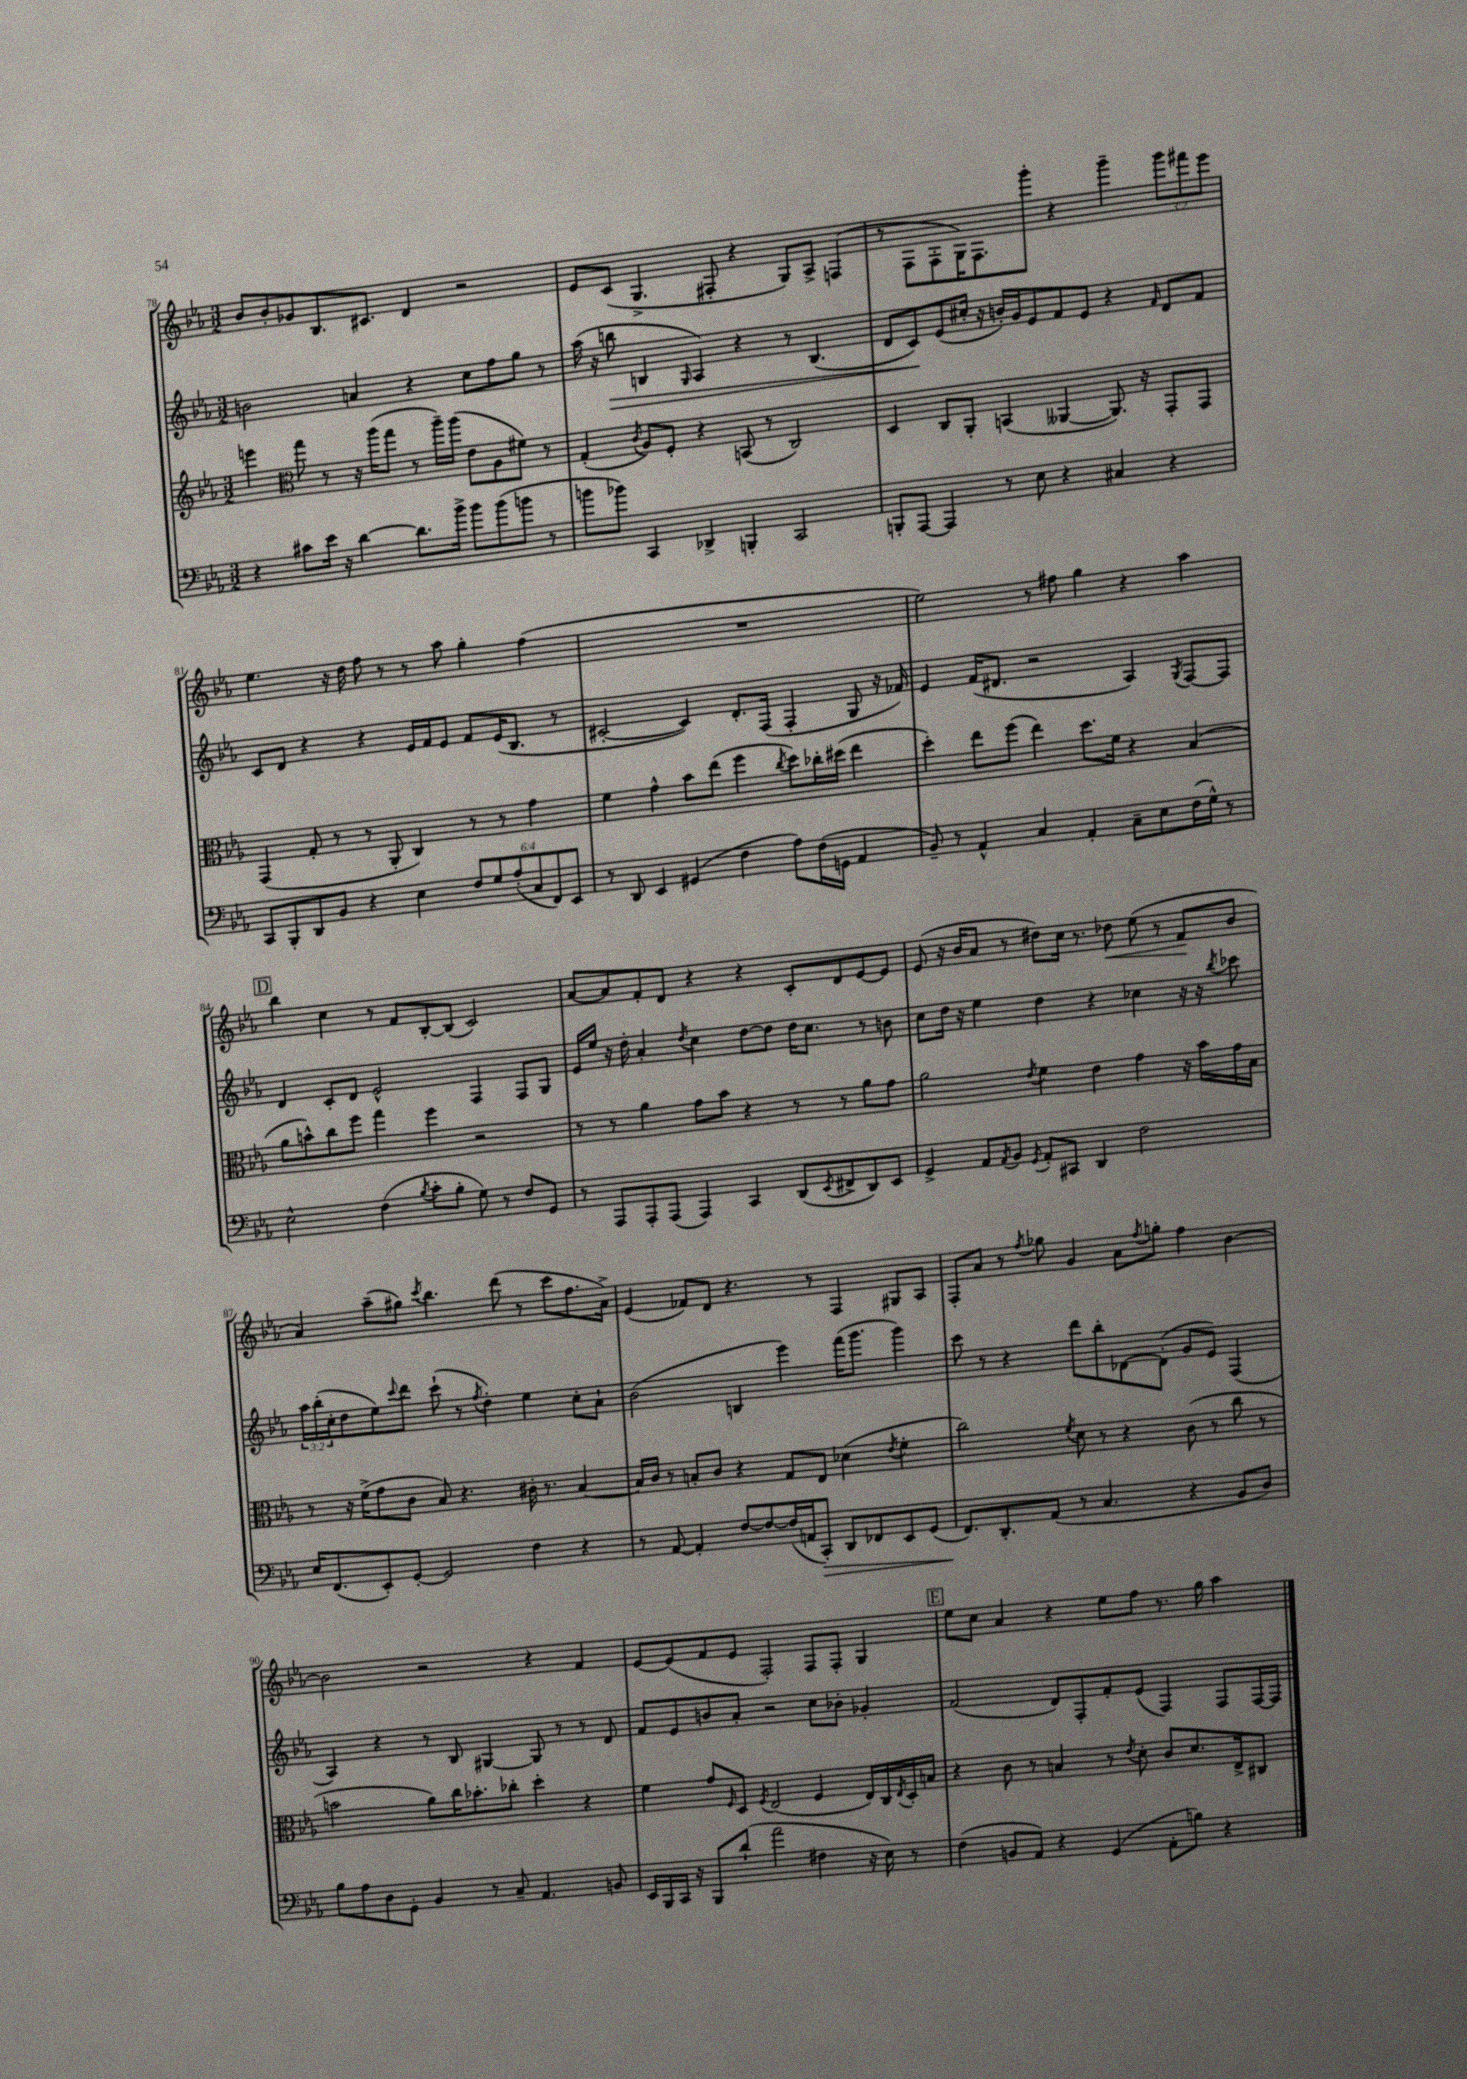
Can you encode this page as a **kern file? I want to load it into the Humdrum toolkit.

**kern	**kern	**kern	**kern
*staff4	*staff3	*staff2	*staff1
*clefF4	*clefG2	*clefG2	*clefG2
*k[b-e-a-]	*k[b-e-a-]	*k[b-e-a-]	*k[b-e-a-]
*M3/2	*M3/2	*M3/2	*M3/2
4r	4eee	2b	8b-
.	.	.	8b-'
*	*clefC3	*	*
8c#	8gg	.	8g-
16e-	8r	.	8.B-
16r	.	.	.
[4d	16r	4a	.
.	(16aa-	.	8.c#
.	8gg	.	.
8.d]	8r	4r	4d
.	16aa-~)	.	.
16b-^	(16aa-	.	.
8b-	8e-	8cc	2r
(8b-	8A-	8ff	.
8b	8f#)	8gg	.
8r	8r	8r	.
=	=	=	=
8b	(4G'	(16aa-	8e-
.	.	16r	.
8b-)	.	8bb	(8c
.	8qc	.	.
4CC	8A-)	4B	4.G^
.	8F'	.	.
.	.	16qqG	.
4DD-^	4r	4A-)	.
.	.	.	8F#'
4BBB'	(8BB	4r	4r
.	8r	.	.
2CC	2C)	8r	8G)
.	.	(4.B	8A-^
.	.	.	(4F
=	=	=	=
8BBB'	4D	8d	8r
[8AAA-	.	8c)	8F
4AAA-]	8C	(8e-	8F'
.	8AA-'	16cc#'	16G)
.	.	16r	8.F
8r	(4BB	16b')	.
.	.	16g	.
8E-	.	8e-	8ggg'
4r	[4AA--	8f	4r
.	.	8e-	.
4C#	8.AA--])	4r	4ggg~
.	16r	.	.
.	.	16qqf	.
4r	8GG'	8d	12ggg
.	.	.	12fff#
.	8GG	8f	.
.	.	.	12eee-
=	=	=	=
8CC	(4GG	8c	4.ee-
8BBB-'	.	8d	.
8DD	8G'	4r	.
8BB-	8r	.	16r
.	.	.	16dd
4r	8r	4r	8ff
.	8AA-'	.	8r
4E-	4C)	16e-	8r
.	.	16f	.
.	.	8e-	8aa-
12F	8r	8f	4gg'
12G	.	.	.
.	8r	(16e-	.
(12A-'	.	.	.
.	.	8.B-	.
12C	4g	.	(4ff
12FF)	.	.	.
.	.	8r	.
12EE-	.	.	.
=	=	=	=
8r	4f	[2c#'	1.r
8DD	.	.	.
4EE-	4g^^	.	.
(4GG#	8b-	4c#])	.
.	(8ee-	.	.
4F	4ff	8.d'	.
.	.	(16F	.
.	8qcc	.	.
8A-)	8dd)	4F'	.
(16F	16cc-'	.	.
16GG	(16dd#	.	.
4AA-	4ee-	8G	.
.	.	16r	.
.	.	16f-)	.
=	=	=	=
8BB-~)	4dd')	4e-	2ee-)
8r	.	.	.
4AA-^^	8ee-	(16f	.
.	.	8.d#	.
.	(8ff	.	.
4C	4ee-)	2r	8r
.	.	.	8ff#
4AA-'	8.dd	.	4gg
.	16f	.	.
8C~	4r	4A-)	4r
8E-	.	.	.
.	.	8qG	.
(16F	(4B-	[8F	4aa-
16G^^)	.	.	.
8r	.	8F]	.
=	=	=	=
2E-^^	8a-	4d	4bb-
.	8b^^)	.	.
.	8cc	8c'	4cc
.	8ff	8d	.
(4F	4gg	2e-^^	8r
.	.	.	8f
8qB-	.	.	.
8c'	4ff	.	[8B-'
8B-'	.	.	(8B-]
8G)	2r	4F	2c)
8r	.	.	.
8F	.	8F	.
8GG	.	8G	.
=	=	=	=
8r	8r	16e-	[8a-
.	.	16ee-	.
8AAA-	8r	16r	8a-]
.	.	16dd'	.
8AAA-'	4a-	4a-'	8f'
(8AAA-	.	.	8d
.	.	8qdd	.
4AAA-)	8g	4cc	4r
.	8b-	.	.
4CC	4r	[8dd	4r
.	.	8dd]	.
(8DD	8r	16dd	8c'
.	.	8.cc	.
8qEE-	.	.	.
8FF#^	8r	.	8d
8DD)	8a-	8r	[8e-
8EE-	8g	8b	8e-]
=	=	=	=
4GG^	2a-	8cc	(8e-
.	.	16dd	16r
.	.	16r	16b-
8AA-	.	4ee-	8a-
8qAA-	.	.	.
8BB-	.	.	8r
8qGG	8qe-	.	.
8AA-'	4f	4dd	8dd#)
8CC#	.	.	16cc
.	.	.	8.r
4DD	4e-	4r	.
.	.	.	8dd-
2F	4g	4cc-	(8ee-
.	.	.	8r
.	16r	16r	8f
.	16b-	16r	.
.	.	8qbb-	.
.	16g	8ccc-	8b-
.	16B-	.	.
=	=	=	=
16E-	8r	24aa-	4a-)
.	.	(24bb-'	.
(8.FF	.	.	.
.	.	24cc'	.
.	16r	8dd	.
.	(16f^	.	.
8EE-')	8g	8ee-)	(8aa-~
.	.	8qqccc	.
[8GG'	8c	8ddd	8gg#)
.	.	.	8qccc
2GG]	8B-)	(8ccc`	4.bb-
.	4.r	8r	.
.	.	8qff	.
.	.	4dd')	.
.	.	.	(8ddd
4F	16c#'	4ee-	8r
.	8.r	.	.
.	.	.	8ccc
4r	[4B-	8cc'	8.ff
.	.	8a-`	.
.	.	.	16a-^)
=	=	=	=
8r	16B-]	(2b-	(4e-
.	16c	.	.
[8AA-	8r	.	.
4AA-']	8B'	.	8f-)
.	8c	.	8d
[8F	4r	4B	4.r
8F_	.	.	.
(16F]	8G	4eee-)	.
16AA	.	.	.
8CC')	8E-	.	8r
8DD	(4d-	(16fff	4F
.	.	8.ggg	.
8FF-	.	.	.
.	8qe-	.	.
8EE-	4f'	4ggg)	8G#
(8GG	.	.	8A-
=	=	=	=
8.FF)	2cc)	8ccc	8F'
.	.	8r	8a-
8.DD'	.	.	.
.	.	4r	8r
.	.	.	8qff
(8AA-	.	.	8gg-
.	8qf	.	.
8r	8d	8ddd	4g
4.C	8r	8bb-'	.
.	4r	[8d-	8a-
.	.	.	8qff
.	.	(8d-']	8gg'
4r	(8c	8g	4ff
.	8r	8e-)	.
8BB-	8cc	(4F	[4b-
8D)	8r	.	.
=	=	=	=
8B-	2b	4A-)	2b-]
8A-	.	.	.
8D	.	4r	.
8GG'	.	.	.
4BB-	8a-)	8r	2r
.	16cc	8B-	.
.	8.b-'	.	.
8r	.	[4G#	.
8C~	8cc-'	.	.
4.AA-	4dd'	8G#]	4r
.	.	8r	.
.	4r	8r	4f
8BB	.	8d	.
=	=	=	=
16EE-	4f	8f	[8e-
16BBB-	.	.	.
16CC	.	8e-	(8e-]
16r	.	.	.
8BBB-	8g	8b	8f
.	16qqF	.	.
(8d`	8D	8a-'	8e-
.	8qF	.	.
2a-	(2E-	2r	2F')
4F#	4F	8cc	8F
.	.	8b-'	8F'
16r	16E-)	4g-'	4G
16E-)	16C	.	.
.	8qE-	.	.
8r	16D'	.	.
.	16B	.	.
=	=	=	=
(4F	4r	(2f	8ee-
.	.	.	8cc
8BB	8c	.	4a-
8AA-)	8r	.	.
4r	4B	8d)	4r
.	.	8F'	.
(4GG	8r	8f'	8ee-
.	8qe-	.	.
.	8d'	(8e-	8ff
8AA-'	8c	4F)	8.r
8B)	8.d	.	.
.	.	.	16gg
4r	.	8F	4aa-
.	16E-^	.	.
.	8C#	[16F	.
.	.	16F]	.
==	==	==	==
*-	*-	*-	*-
